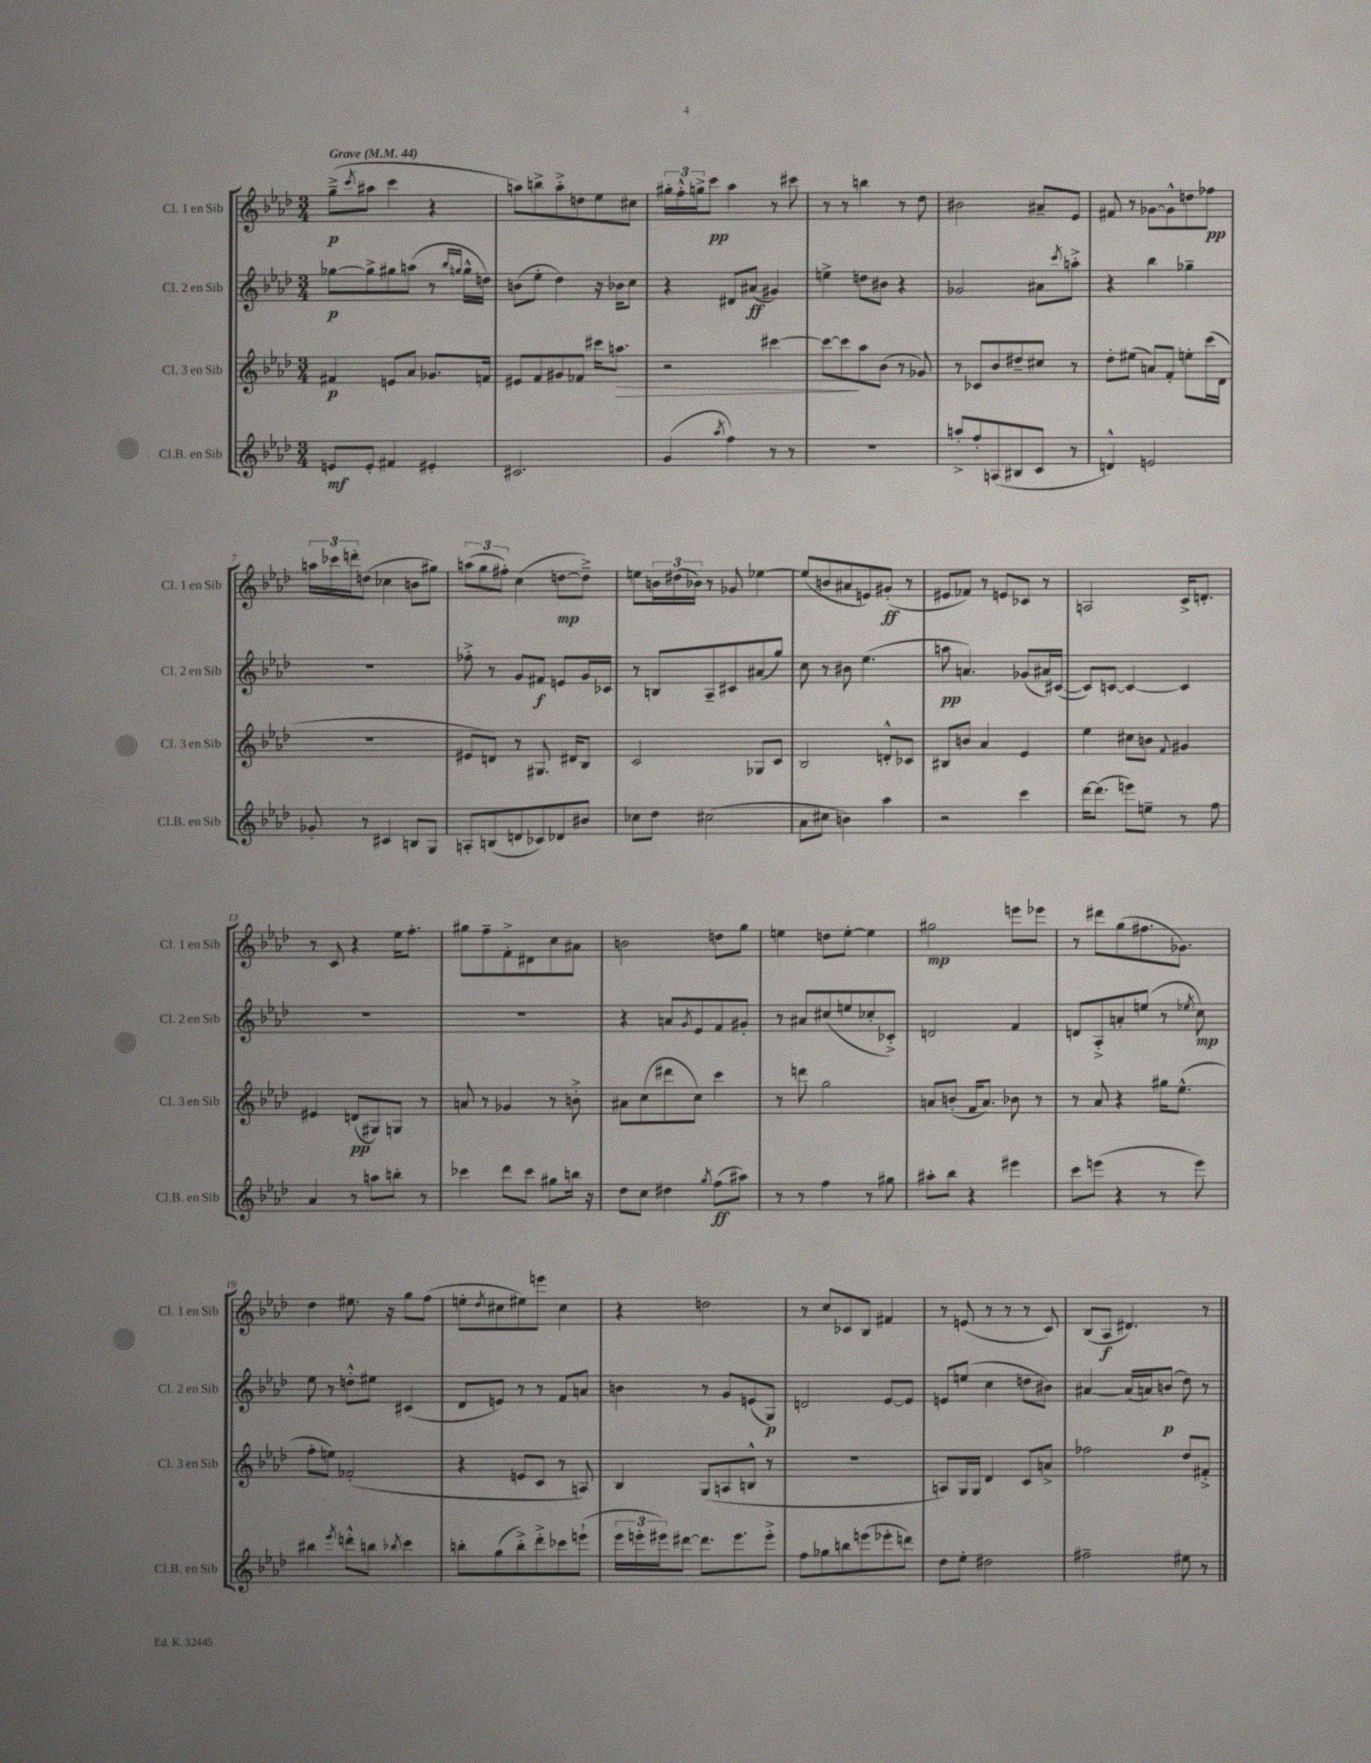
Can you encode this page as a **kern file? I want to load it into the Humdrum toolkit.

**kern	**dynam	**kern	**dynam	**kern	**dynam	**kern	**dynam
*part4	*part4	*part3	*part3	*part2	*part2	*part1	*part1
*staff4	*staff4	*staff3	*staff3	*staff2	*staff2	*staff1	*staff1
*I"Cl.B. en Sib	*	*I"Cl. 3 en Sib	*	*I"Cl. 2 en Sib	*	*I"Cl. 1 en Sib	*
*I'Cl.B. en Sib	*	*I'Cl. 3 en Sib	*	*I'Cl. 2 en Sib	*	*I'Cl. 1 en Sib	*
*clefG2	*	*clefG2	*	*clefG2	*	*clefG2	*
*k[b-e-a-d-]	*	*k[b-e-a-d-]	*	*k[b-e-a-d-]	*	*k[b-e-a-d-]	*
*M3/4	*	*M3/4	*	*M3/4	*	*M3/4	*
*MM44	*	*MM44	*	*MM44	*	*MM44	*
=1	=1	=1	=1	=1	=1	=1	=1
!	!	!	!	!	!	!LO:TX:a:B:t=Grave	!
8en/L	mf	4f#X/	p	[8gg-X\L	p	(8gg~^\L	p
.	.	.	.	.	.	8qccc/	.
8e'/J	.	.	.	8gg-^\]	.	8aa#X\J	.
4f#X/	.	8en/L	.	8gg#X\	.	4ccc\	.
.	.	8a-/J	.	(8aan\J	.	.	.
4e#X'/	.	8.g-X/L	.	8r	.	4r	.
.	.	.	.	16qqbb-/LL	.	.	.
.	.	.	.	16qqggn/JJ	.	.	.
.	.	.	.	16gg^^\LL	.	.	.
.	.	16fn/Jk	.	16ddn\JJ)	.	.	.
=2	=2	=2	=2	=2	=2	=2	=2
2.c#X/	.	8e#X/L	.	(8bn\L	.	8aan\L)	.
.	.	8f/	.	8ee-'\J	.	8bbn^\	.
.	.	8g#X/	.	4dd-\)	.	8aa'^\	.
.	.	8f-X/J	.	.	.	8ddn\	.
.	.	16ccc#X\KL	.	16r	.	8ee-\	.
!	!	!	!LO:HP:b	!	!	!	!
.	.	8.aan\J	>	16b-X\KL	.	.	.
.	.	.	.	8cc\J	.	8cc#X\J	.
=3	=3	=3	=3	=3	=3	=3	=3
(4g/	.	2r	.	4r	.	24gg#X'\LL	.
.	.	.	.	.	.	24ff'^^\	.
.	.	.	.	.	.	24ggn^\J	.
.	.	.	.	.	.	8ccc\J	pp
8qaa-/	.	.	.	.	.	.	.
4ff\)	.	.	.	8d#X/L	.	4aa-\	.
.	.	.	.	(8a#X/J	ff	.	.
8r	.	[4ccc#X\	.	4g#X/)	.	8r	.
8r	.	.	.	.	.	8ccc#X\	.
=4	=4	=4	=4	=4	=4	=4	=4
2.r	.	8ccc#\L_	.	4een^\	.	8r	.
.	.	8ccc#\]	.	.	.	8r	.
.	.	8aa-\	]	8ddn\L	.	4bbn\	.
.	.	(8b-\J	.	8b#X\J	.	.	.
.	.	8r	.	4r	.	8r	.
.	.	8g-X/)	.	.	.	8dd-\	.
=5	=5	=5	=5	=5	=5	=5	=5
8aan'^/L	.	8r	.	2g-X/	.	2b#X\	.
8ff'/	.	8c-X/L	.	.	.	.	.
(8An/	.	8b-/	.	.	.	.	.
8B#X/	.	8dd#X~/	.	.	.	.	.
8c/J	.	8cc#X/J	.	8a#X\L	.	8a#X~/L	.
.	.	.	.	8qccc/	.	.	.
8r	.	8r	.	8aan'^\J	.	8e-/J	.
=6	=6	=6	=6	=6	=6	=6	=6
4dn^^/)	.	8dd-'\L	.	4r	.	8f#X/	.
.	.	(8ee#X\J	.	.	.	8r	.
2en/	.	8an/L)	.	4bb-\	.	[8g-X\L	.
.	.	8f'/J	.	.	.	8g-^^\]	.
.	.	8een'\L	.	4gg-X~\	.	8ddn\	.
.	.	(16ccc\L	.	.	.	8ff-X\J	pp
.	.	16d-\JJ	.	.	.	.	.
!!LO:LB:g=z
=7	=7	=7	=7	=7	=7	=7	=7
8g-X'/	.	2.r	.	2.r	.	24aan\LL	.
.	.	.	.	.	.	24ccc-X\	.
.	.	.	.	.	.	24dddn'\J	.
8r	.	.	.	.	.	(8ddn\J	.
4c#X/	.	.	.	.	.	4cc-X\	.
8Bn/L	.	.	.	.	.	8bn\L	.
8G/J	.	.	.	.	.	8gg#X\J)	.
=8	=8	=8	=8	=8	=8	=8	=8
8An'/L	.	8e#X/L	.	8ff-X'^\	.	(12aan\L	.
.	.	.	.	.	.	12gg\	.
(8Bn/	.	8dn/J)	.	8r	.	.	.
.	.	.	.	.	.	12ff#X'\J)	.
8dn/	.	8r	.	8g/L	.	(4cc\	.
8c-X/)	.	8.G#X/	.	8f#X/J	f	.	.
8d-X/	.	.	.	8en/L	.	[8ddn\L	mp
.	.	16d#X/KL	.	.	.	.	.
8b#X/J	.	8B-/J	.	16g/L	.	8dd~^\J])	.
.	.	.	.	16c-X/JJ	.	.	.
=9	=9	=9	=9	=9	=9	=9	=9
8cc-X\L	.	2c/	.	8r	.	8een\L	.
8dd-\J	.	.	.	8Bn/L	.	24bn\L	.
.	.	.	.	.	.	(24dd#X\	.
.	.	.	.	.	.	24b-X\JJ)	.
(2cc#X\	.	.	.	8A-~/	.	8r	.
.	.	.	.	8c#X/	.	8g-X/	.
.	.	8G-X/L	.	(8a#X/	.	[4ee-X\	.
.	.	8c/J	.	8gg/J)	.	.	.
=10	=10	=10	=10	=10	=10	=10	=10
8a-\L	.	2B-/	.	8cc\	.	(8ee-/L]	.
8cc#X\J	.	.	.	8r	.	8bn/	.
4bn\)	.	.	.	8b#X\	.	8a#X/	.
.	.	.	.	(4.ee-\	.	8en/)	.
4aa-\	.	8dn'^^/L	.	.	.	(8g#X'/J	ff
.	.	8c-X/J	.	.	.	8r	.
=11	=11	=11	=11	=11	=11	=11	=11
2r	.	8B#X/L	.	8aan\	pp	8e#X/L	.
.	.	8bn/J	.	4.an/)	.	8f-X/J)	.
.	.	4a-/	.	.	.	8r	.
.	.	.	.	.	.	8en/L	.
4ccc\	.	4e-/	.	(8g-X/L	.	8c-X/J	.
.	.	.	.	16a#X/L)	.	8r	.
.	.	.	.	([16c#X/JJ	.	.	.
=12	=12	=12	=12	=12	=12	=12	=12
[16ddd-\KL	.	4ee-\	.	8c#/L])	.	2An/	.
(8.ddd-\J]	.	.	.	.	.	.	.
.	.	.	.	[8cn/J	.	.	.
8eeen\L)	.	8cc#X\L	.	4c/_	.	.	.
8een~\J	.	8bn\J	.	.	.	.	.
.	.	8qqf/	.	.	.	.	.
8r	.	4g#X/	.	4c/]	.	16c^/KL	.
.	.	.	.	.	.	8.dn'/J	.
8ff\	.	.	.	.	.	.	.
!!LO:LB:g=z
=13	=13	=13	=13	=13	=13	=13	=13
4a-/	.	4e#X/	.	2.r	.	8r	.
.	.	.	.	.	.	8c/	.
8r	.	(8dn/L	pp	.	.	4r	.
8aan\L	.	8G#X/)	.	.	.	.	.
8bbn'\J	.	8Gn/J	.	.	.	16ee-\KL	.
.	.	.	.	.	.	8.ff'\J	.
8r	.	8r	.	.	.	.	.
=14	=14	=14	=14	=14	=14	=14	=14
4ccc-X\	.	8an/	.	2.r	.	8gg#X\L	.
.	.	8r	.	.	.	8ff~\	.
8ddd-\L	.	4g-X/	.	.	.	8f'^\	.
8ccc-\J	.	.	.	.	.	8d#X\	.
8gg#X\L	.	8r	.	.	.	8cc\	.
16bbn\Jk	.	8bn'^\	.	.	.	8a#X\J	.
16r	.	.	.	.	.	.	.
=15	=15	=15	=15	=15	=15	=15	=15
8dd-\L	.	8a#X\L	.	4r	.	2bn\	.
8cc\J	.	(8cc\	.	.	.	.	.
4dd#X\	.	8ddd#X\	.	8an/L	.	.	.
.	.	.	.	8qg/	.	.	.
.	.	8cc\J)	.	8e-/	.	.	.
8qgg/	.	.	.	.	.	.	.
(8ff\L	ff	4ccc\	.	8f/	.	8ddn\L	.
8aa#X\J)	.	.	.	8g#X'/J	.	8gg\J	.
=16	=16	=16	=16	=16	=16	=16	=16
8r	.	8r	.	8r	.	4een\	.
8r	.	8dddn\	.	8a#X/L	.	.	.
4ff\	.	2gg\	.	(8cc#X/	.	8ddn\L	.
.	.	.	.	8een/	.	[8ee'\J	.
8r	.	.	.	8cc-X'/	.	4ee\]	.
8gg#X\	.	.	.	8c-X'^/J)	.	.	.
=17	=17	=17	=17	=17	=17	=17	=17
8aa#X'\L	.	8an/L	.	2dn/	.	2gg#X\	mp
8bb-\J	.	(8bn'/J	.	.	.	.	.
4r	.	16f/KL	.	.	.	.	.
.	.	8.a/J)	.	.	.	.	.
4eee#X\	.	8b-X\	.	4f/	.	8eeen\L	.
.	.	8r	.	.	.	8eee-X\J	.
=18	=18	=18	=18	=18	=18	=18	=18
8ccc\L	.	8r	.	8dn/L	.	8r	.
(8eeen\J	.	8a-/	.	8A-'^/	.	8ddd#X\L	.
4r	.	4r	.	8an'/	.	(8gg\	.
.	.	.	.	(8een/J	.	8.ff#X\	.
8r	.	16gg#X\KL	.	8r	.	.	.
.	.	(8.ee-^^\J	.	.	.	8.g-X\J)	.
.	.	.	.	8qee-X/	.	.	.
8eee\)	.	.	.	8cc\)	mp	.	.
!!LO:LB:g=z
=19	=19	=19	=19	=19	=19	=19	=19
4bb#X\	.	8ff'\L	.	8ee-\	.	4dd-\	.
.	.	8een\J)	.	8r	.	.	.
8qeee-/	.	.	.	.	.	.	.
8dddn'^^\L	.	(2f-X'/	.	8ddn'^^\L	.	8.ee#X\	.
8bbn\J	.	.	.	8ee#X\J	.	.	.
.	.	.	.	.	.	16r	.
8qbb-X/	.	.	.	.	.	.	.
4ccc\	.	.	.	(4c#X/	.	8gg\L	.
.	.	.	.	.	.	(8ff\J	.
=20	=20	=20	=20	=20	=20	=20	=20
8bbn'\L	.	4r	.	8d-/L	.	8een'\L	.
.	.	.	.	.	.	8qdd-/	.
(8gg\	.	.	.	8en/J)	.	8cc#X\	.
8bb'^\)	.	8en/L	.	8r	.	8ee#X\)	.
8ddd-'^\	.	8c/J	.	8r	.	8eeen\J	.
8ccc-X\	.	8r	.	8f/L	.	4cc#\	.
(8eeen`\J	.	8An/)	.	8an/J	.	.	.
=21	=21	=21	=21	=21	=21	=21	=21
24eee-\LL	.	4B-/	.	4bn\	.	4r	.
24eeen'\	.	.	.	.	.	.	.
24eee#X\J)	.	.	.	.	.	.	.
[8ddd#X\J	.	.	.	.	.	.	.
8.ddd#\L]	.	(8G/L	.	8r	.	2ddn\	.
.	.	8An/	.	8g/L	.	.	.
8.eee#\	.	.	.	.	.	.	.
.	.	8Bn^^/J	.	(8en/	.	.	.
8eee#'^\J	.	8r	.	8G/J)	p	.	.
=22	=22	=22	=22	=22	=22	=22	=22
8ff\L	.	2.r	.	2dn/	.	8r	.
8gg-X\	.	.	.	.	.	8cc/L	.
8bbn\	.	.	.	.	.	8c-X/	.
(8eeen\	.	.	.	.	.	8B-/J	.
8eee-X'\	.	.	.	[8e-/L	.	4f#X/	.
8dddn\J)	.	.	.	8e-/J]	.	.	.
=23	=23	=23	=23	=23	=23	=23	=23
8dd-\L	.	8An/L)	.	8en/L	.	8r	.
8ee-'\J	.	16G/L	.	(8een/J	.	(8en/	.
.	.	16G/JJ	.	.	.	.	.
2dd#X\	.	4d-/	.	4cc\	.	8r	.
.	.	.	.	.	.	8r	.
.	.	8c/L	.	8ddn\L	.	8r	.
.	.	8an^/J	.	8b#X\J)	.	8c/)	.
=24	=24	=24	=24	=24	=24	=24	=24
2ff#X~\	.	2ff-X\	.	[4a#X/	.	(8B-/L	.
.	.	.	.	.	.	8A-/J	f
.	.	.	.	(16a#/LL]	.	4.d#X/)	.
.	.	.	.	16an/J)	.	.	.
.	.	.	.	(8bn/J	p	.	.
8ee#X\	.	8dd-/L	.	8dd-\)	.	.	.
8r	.	8f#X'^/J	.	8r	.	8r	.
==	==	==	==	==	==	==	==
*-	*-	*-	*-	*-	*-	*-	*-
